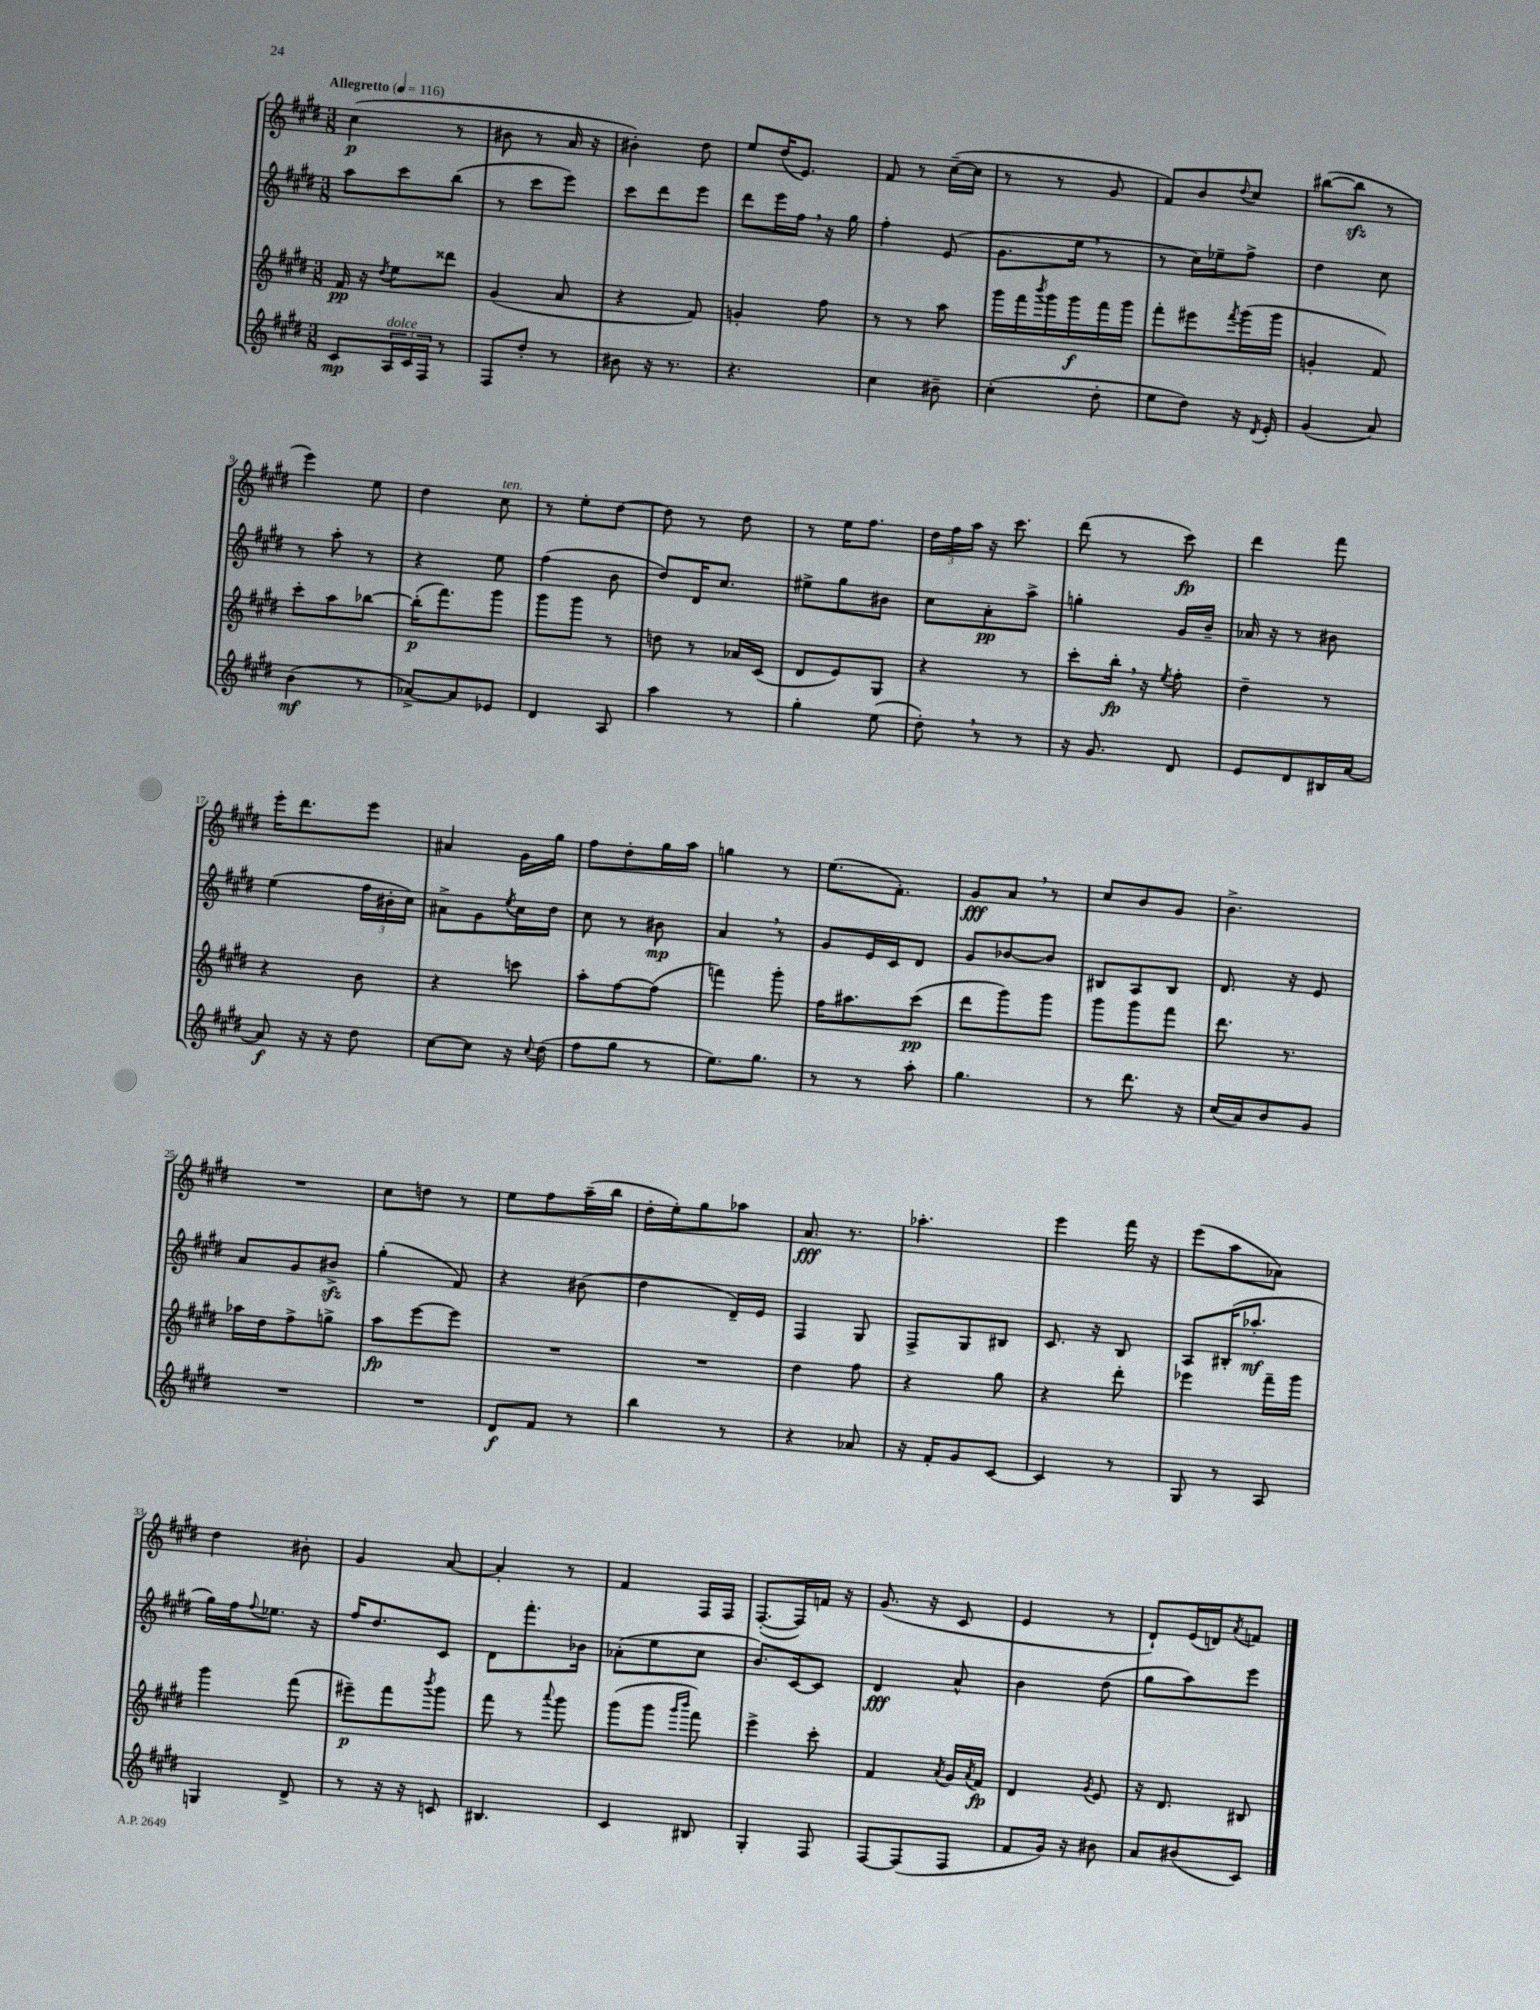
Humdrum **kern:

**kern	**kern	**kern	**kern
*staff4	*staff3	*staff2	*staff1
*clefG2	*clefG2	*clefG2	*clefG2
*k[f#c#g#d#]	*k[f#c#g#d#]	*k[f#c#g#d#]	*k[f#c#g#d#]
*M3/8	*M3/8	*M3/8	*M3/8
*MM116	*MM116	*MM116	*MM116
8c#/L	16f#/	8aa\L	(4cc#\
.	16r	.	.
.	8qdd#/	.	.
24A/L	8ee\L	8ccc#\	.
24c#/	.	.	.
24F#/JJ	.	.	.
8r	8ddd##\J	(8bb\J	8r
=	=	=	=
8F#/L	(4g#/	8r	8b#\
8dd#'/J	.	8ccc#\L	8r
8r	8a/	8eee\J)	16a/
.	.	.	16r
=	=	=	=
8b#\	4r	8ccc#\L	4b#'\)
16r	.	8ddd#\	.
8.r	.	.	.
.	8f#/)	8eee\J	8dd#\
=	=	=	=
4.r	4g'/	8ddd#\L	8ee/L
.	.	16eee\L	(16dd#/K
.	.	16ff#\JJ	8.e/J)
.	8ff#\	16r	.
.	.	16gg#\	.
=	=	=	=
4cc#\	8r	4ff#'\	8f#/
.	8r	.	8r
8b#~\	8aa\	(8e/	([16cc#~\LL
.	.	.	16cc#\]JJ
=	=	=	=
(4cc#'\	16ggg#\LL	8.g#\L	8r
.	16fff#\	.	.
.	8qbbb/	.	.
.	16ggg#\	.	8r
.	16ggg#\	16ee\Jk	.
8dd#'\	16fff#\	8r	8g#/
.	16ggg#\JJ	.	.
=	=	=	=
8ee\L	8fff#'\L	8r	8f#/L)
8dd#\J)	8eee#\	16cc#\LL)	8b/
.	.	16ee-~\J	.
.	8qfff#/	.	8qqdd#/
16r	(16ggg#\L	8ff#^\J	8cc#/J
8qd#/	.	.	.
16e'/	16ggg#\JJ	.	.
=	=	=	=
(4g#/	4g'/	4dd#\	([8bb#\L
.	.	.	8bb#\]J
8a/)	8f#/)	8cc#\	8r
=	=	=	=
(4b\	8ccc#'\L	8r	4eee\)
.	8aa\	8aa'\	.
8r	[8bb-\J	8r	8ee\
=	=	=	=
[8a-^/L)	(16bb-'\]LK	4r	4dd#\
.	8.fff#\)	.	.
8a-/]	.	.	.
8e-/J	8ggg#\J	8ee\	8cc#\
=	=	=	=
4d#/	8ggg#\L	(4ff#\	8r
.	8ggg#\J	.	8ee'\L
8A/	8r	8b\	[8dd#\J
=	=	=	=
4aa\	8dd\	8dd#/L)	8dd#\]
.	8r	16d#/K	8r
.	.	8.cc#/J	.
8r	16a-/LL	.	8dd#\
.	(16c#/JJ	.	.
=	=	=	=
4gg#'\	8d#/L	8ee#^\L	8r
.	8e/)	8gg#\	16ee\LK
.	.	.	8.ff#\J
(8ee\	8G#/J	8b#\J	.
=	=	=	=
8dd#'\)	4r	8cc#\L	24dd#\LL
.	.	.	24ff#\
.	.	.	24aa\JJ
8r	.	8a'\	16r
.	.	.	8.ccc#\
8r	8r	8aa^\J	.
=	=	=	=
16r	8ccc#'\L	4gg'\	(8ddd#\
8.g#/	.	.	.
.	16bb'\Jk	.	8r
.	16r	.	.
.	8qee/	.	.
8d#/	8ff#'\	16g#/LL	8ccc#\)
.	.	16b~/JJ	.
=	=	=	=
8e/L	4dd#~\	16a-/	4ddd#\
.	.	16r	.
8d#/	.	8r	.
16B#/L	8r	8b#\	8fff#\
[16a/JJ	.	.	.
=	=	=	=
8a/]	4r	(4ee\	16eee'\LK
.	.	.	8.ddd#\
16r	.	.	.
16r	.	.	.
8dd#\	8b\	24ff#\LL	8eee\J
.	.	24b#'\	.
.	.	24cc#\JJ)	.
=	=	=	=
[8cc#\L	4r	8a#^\L	4a#/
8cc#\]J	.	8g#\	.
.	.	8qee/	.
16r	8ccc\	16cc#\L	16g#\LL
8qqcc#/	.	.	.
(16dd#\	.	16dd#\JJ	16gg#\JJ
=	=	=	=
8ff#\L	8aa'\L	8cc#\	8ff#\L
8gg#\J	[8ff#\	8r	8dd#'\
8r	(8ff#\]J	8b#\	16gg#\L
.	.	.	16aa\JJ
=	=	=	=
8.ee\L)	4fff\)	4a/	4gg\
8.gg#\J	.	.	.
.	8ggg#'\	8r	8r
=	=	=	=
8r	16ff#\LK	8g#/L	(8.ee\L
.	8.aa#\	.	.
8r	.	16e/L	.
.	.	16c#/J	8.f#'\J)
8aa'\	(8ccc#\J	8d#/J	.
=	=	=	=
4.gg#\	8ddd#\L	8g#/L	8g#/L
.	8ggg#\)	[8b-/	8a/J
.	8ggg#\J	8b-/]J	8r
=	=	=	=
8r	8ggg#\L	8B#/L	8cc#/L
8.ddd#\	8ggg#\	8A/	8b/
.	8fff#\J	8B#/J	8g#/J
16r	.	.	.
=	=	=	=
(16cc#/LL	8.ddd#\	8.d#/	4.b^\
16a/J)	.	.	.
8b/	.	.	.
.	8.r	16r	.
8g#/J	.	8e/	.
=	=	=	=
4.r	16aa-\LL	8a/L	4.r
.	16dd#\J	.	.
.	8ff#^\	8g#/	.
.	8gg^\J	8b#^/J	.
=	=	=	=
4.r	8aa\L	(4gg#'\	8cc#\L
.	[8eee\	.	8dd\J
.	8eee\]J	8f#/)	8r
=	=	=	=
8d#/L	4.r	4r	8ee\L
8f#/J	.	.	8ff#\
8r	.	(8b#\	(16aa~\L
.	.	.	16bb\JJ
=	=	=	=
4bb\	4.r	4dd#\	16dd#'\LL
.	.	.	16ee'\J)
.	.	.	8gg#\
8r	.	16d#~/LL)	8aa-\J
.	.	16e/JJ	.
=	=	=	=
4r	4dd#\	4F#/	8.a/
.	.	.	8.r
8a-/	8ff#\	8G#/	.
=	=	=	=
16r	4r	8F#^/L	4.aa-'\
16f#'/LK	.	.	.
8g#/	.	8G#/	.
[8c#/J	8gg#\	8B#/J	.
=	=	=	=
4c#/]	4r	8.c#/	4eee\
.	.	16r	.
8r	8ddd#'\	8B/	16fff#\
.	.	.	16r
=	=	=	=
8G#/	4eee-\	8A/L	(8eee\L
8r	.	(16B#'/K	8aa\
.	.	8.aa-'/J	.
8A/	16fff#~\LL	.	8a-\J)
.	16ggg#\JJ	.	.
=	=	=	=
4G/	4ggg#\	16gg#\LL)	4dd#\
.	.	16ff#\J	.
.	.	8qqff#/	.
.	.	8.ee-\J	.
8d#^/	(8fff#\	.	8b#'\
.	.	16r	.
=	=	=	=
8r	8eee#~\L)	16ff#/LK	4g#/
.	.	8.dd#/	.
16r	8fff#\	.	.
16r	.	.	.
.	8qbbb/	.	.
8c/	8ggg#\J	8c#/J	[8a/
=	=	=	=
4.B#/	8fff#\	8d#\L	4a'/]
.	8r	8.fff#'\	.
.	8qqaaa/	.	.
.	8ggg#\	.	8r
.	.	16b-\Jk	.
=	=	=	=
4c#/	(8ggg#\L	(8a-'\L	4f#/
.	8ggg#\J	8ee\	.
.	16qqggg#/LL	.	.
.	16qqbbb/JJ	.	.
8B#/	8fff#\)	8cc#\J	16F#/LL
.	.	.	16F#/JJ
=	=	=	=
4G#'/	4eee^\	8.b/L)	([8.F#'/L
.	.	[16c#/k	16F#/]L)
8F#/	8ccc#'\	8c#/]J	16f/JJ
.	.	.	16r
=	=	=	=
[8F#/L	4f#/	4d#/	(8.g#/
(8F#/]	.	.	.
.	.	.	16r
.	8qa/	.	.
8F#/J	16g#/LL	8a^^/	8c#/
.	8qa/	.	.
.	16f#/JJ	.	.
=	=	=	=
8f#/L	4d#/	4b\	4e/
16g#/Jk)	.	.	.
16r	.	.	.
.	8qg#/	.	.
8b#\	8e/	(8dd#\	8r
=	=	=	=
8a/L	16r	8gg#\L	8d#`/L)
.	8.d#/	.	.
(8b#/	.	8aa\)	(16e/L
.	.	.	16d/J)
.	.	.	8qa/
8c#/J)	8B#/	8eee\J	8f/J
==	==	==	==
*-	*-	*-	*-
